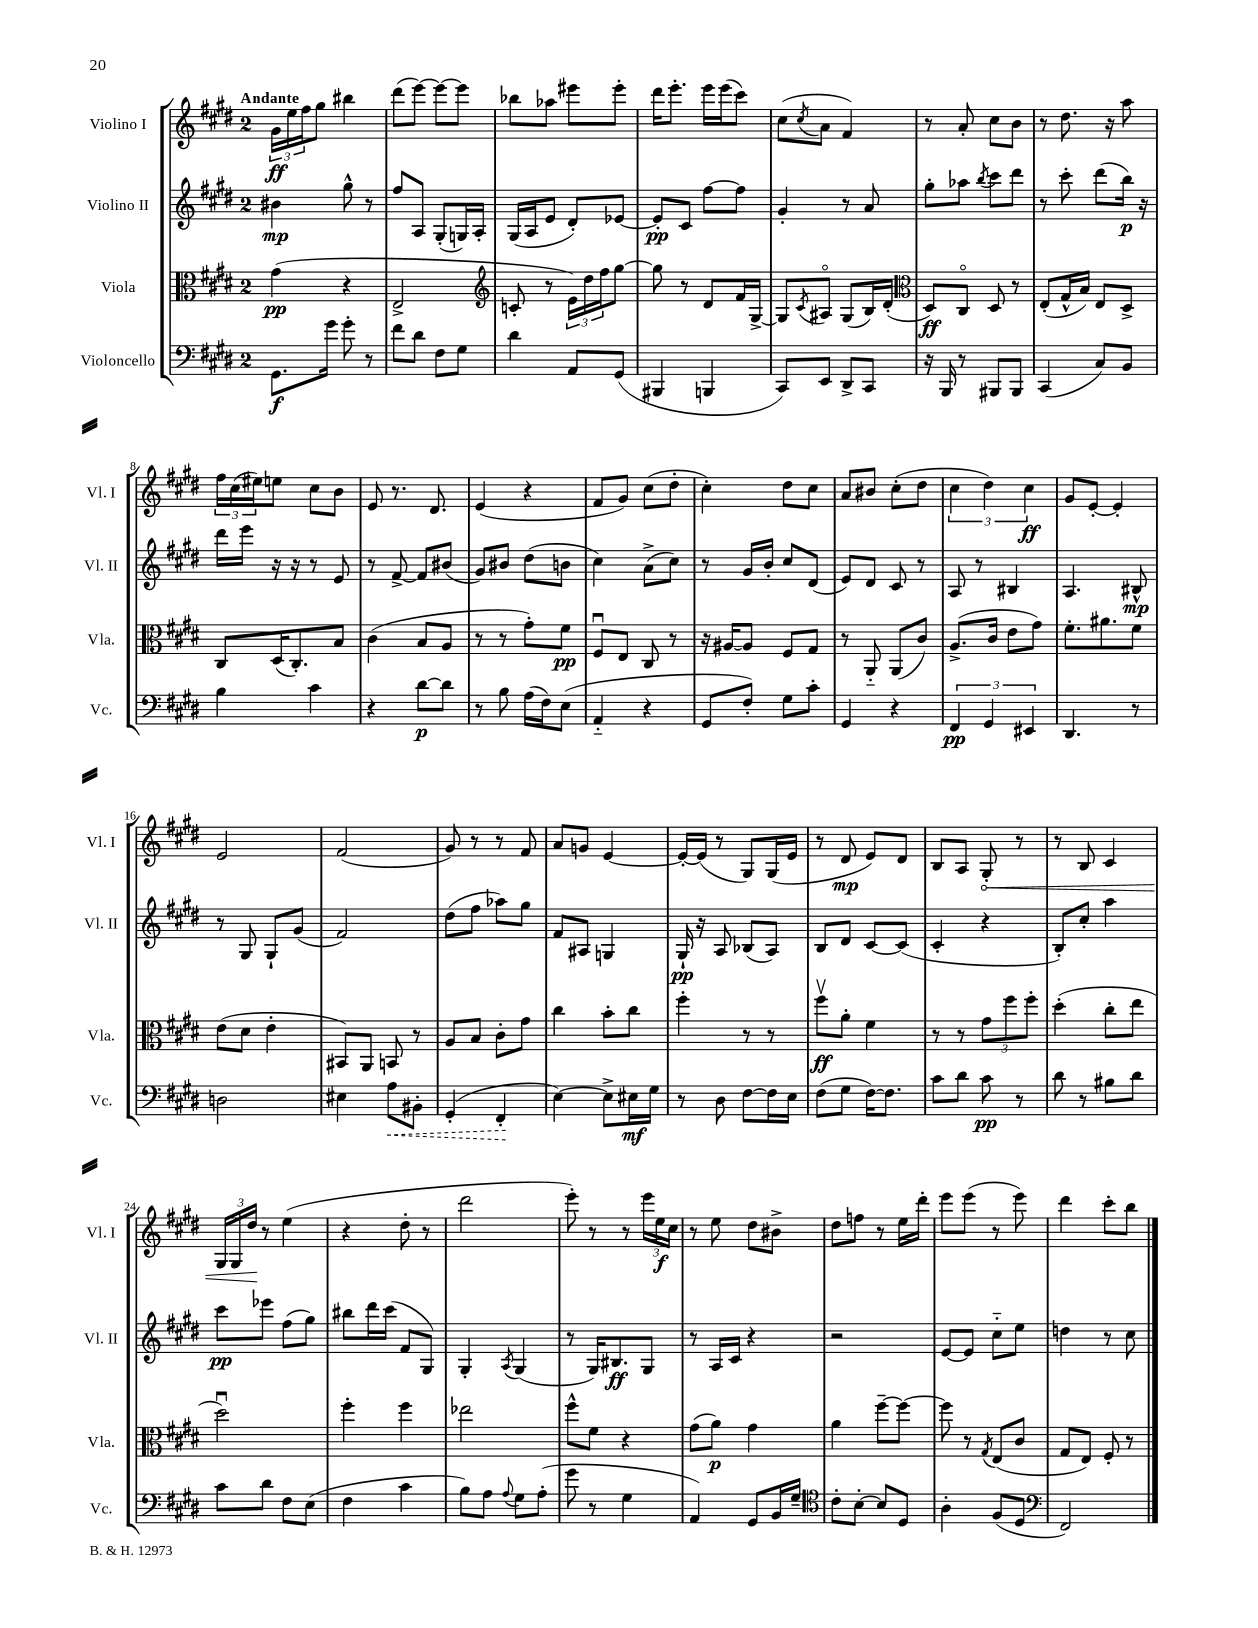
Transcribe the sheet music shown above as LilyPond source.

<<
\new StaffGroup <<
\new Staff = "s0" \with { instrumentName = "Violino I" shortInstrumentName = "Vl. I" } {
    \clef treble \key e \major \once \override Staff.TimeSignature.style = #'single-digit \time 2/4 \tempo "Andante"
    \tuplet 3/2 { gis'16\ff e''16 fis''16 } gis''8 bis''4 |
    dis'''8( e'''8~) e'''8~ e'''8 |
    bes''8 aes''8 eis'''8 eis'''8-. |
    dis'''16 e'''8.-. e'''16 e'''16( cis'''8) |
    cis''8( \acciaccatura { cis''8 } a'8 fis'4) |
    r8 a'8-. cis''8 b'8 |
    r8 dis''8. r16 a''8 |
    \tuplet 3/2 { fis''16 cis''16( eis''16) } e''8 cis''8 b'8 |
    e'8 r8. dis'8. |
    e'4( r4 |
    fis'8 gis'8) cis''8( dis''8-. |
    cis''4-.) dis''8 cis''8 |
    a'8 bis'8 cis''8-.( dis''8 |
    \tuplet 3/2 { cis''4 dis''4) cis''4\ff } |
    gis'8 e'8~-. e'4-. |
    e'2 |
    fis'2( |
    gis'8) r8 r8 fis'8 |
    a'8 g'8 e'4~ |
    e'16~-. e'16( r8 gis8) gis16( e'16 |
    r8 dis'8\mp e'8) dis'8 |
    b8 a8 \once \override Hairpin.circled-tip = ##t gis8-.\< r8 |
    r8 b8 cis'4 |
    \tuplet 3/2 { gis16 gis16 dis''16\! } r8 e''4( |
    r4 dis''8-. r8 |
    dis'''2 |
    e'''8-.) r8 r8 \tuplet 3/2 { e'''16 e''16\f cis''16 } |
    r8 e''8 dis''8 bis'8-> |
    dis''8 f''8 r8 e''16 dis'''16-. |
    e'''8 e'''8( r8 e'''8) |
    dis'''4 cis'''8-. b''8 \bar "|." |
}
\new Staff = "s1" \with { instrumentName = "Violino II" shortInstrumentName = "Vl. II" } {
    \clef treble \key e \major \once \override Staff.TimeSignature.style = #'single-digit \time 2/4
    bis'4\mp gis''8-^ r8 |
    fis''8 a8 gis8-.( g16) a16-. |
    gis16( a16 e'8 dis'8-.) ees'8~ |
    ees'8-.\pp cis'8 fis''8~ fis''8 |
    gis'4-. r8 a'8 |
    gis''8-. aes''8 \acciaccatura { b''8 } cis'''8 dis'''8 |
    r8 cis'''8-. dis'''8( b''16\p) r16 |
    dis'''16 e'''16 r16 r16 r8 e'8 |
    r8 fis'8~-> fis'8 bis'8( |
    gis'8) bis'8 dis''8( b'8 |
    cis''4) a'8->( cis''8) |
    r8 gis'16 b'16-. cis''8 dis'8( |
    e'8) dis'8 cis'8 r8 |
    a8 r8 bis4 |
    a4. bis8-^\mp |
    r8 gis8 gis8-! gis'8( |
    fis'2) |
    dis''8( fis''8 aes''8) gis''8 |
    fis'8 ais8 g4 |
    gis16-!\pp r16 a8 bes8( a8) |
    b8 dis'8 cis'8~ cis'8( |
    cis'4-. r4 |
    b8-.) cis''8-. a''4 |
    cis'''8\pp ees'''8 fis''8( gis''8) |
    bis''8 dis'''16 cis'''16( fis'8 gis8) |
    gis4-. \acciaccatura { a8 } gis4( |
    r8 gis16) bis8.\ff gis8 |
    r8 a16 cis'16 r4 |
    r2 |
    e'8~ e'8 cis''8-_ e''8 |
    d''4 r8 cis''8 \bar "|." |
}
\new Staff = "s2" \with { instrumentName = "Viola" shortInstrumentName = "Vla." } {
    \clef alto \key e \major \once \override Staff.TimeSignature.style = #'single-digit \time 2/4
    gis'4\pp( r4 |
    e2-> |
    \clef treble c'8-. r8 \tuplet 3/2 { e'16) dis''16 fis''16 } gis''8~ |
    gis''8 r8 dis'8 fis'16 gis16~-> |
    gis8 \acciaccatura { cis'8 } ais8\flageolet gis8( b16) dis'16-.( |
    \clef alto dis8\ff) cis8\flageolet dis8 r8 |
    e8-.( gis16-^ b16) e8 dis8-> |
    cis8 dis16( cis8.-.) b8 |
    cis'4( b8 a8 |
    r8 r8 gis'8-.) fis'8\pp |
    fis8\downbow e8 cis8 r8 |
    r16 ais16~ ais8 fis8 gis8 |
    r8 a,8-_ a,8( cis'8) |
    a8.->( cis'16 e'8 gis'8) |
    fis'8.-. ais'8. fis'8 |
    e'8( dis'8 e'4-. |
    bis,8) a,8 b,8 r8 |
    a8 b8 cis'8-. gis'8 |
    cis''4 b'8-. cis''8 |
    fis''4-. r8 r8 |
    fis''8\upbow\ff a'8-. fis'4 |
    r8 r8 \tuplet 3/2 { gis'8 fis''8 fis''8-. } |
    dis''4-.( cis''8-. e''8 |
    dis''2\downbow) |
    fis''4-. fis''4 |
    ees''2 |
    fis''8-^ fis'8 r4 |
    gis'8( a'8\p) gis'4 |
    a'4 fis''8~-- fis''8~ |
    fis''8 r8 \acciaccatura { gis8 } e8( cis'8 |
    gis8 e8) fis8-. r8 \bar "|." |
}
\new Staff = "s3" \with { instrumentName = "Violoncello" shortInstrumentName = "Vc." } {
    \clef bass \key e \major \once \override Staff.TimeSignature.style = #'single-digit \time 2/4
    gis,8.\f gis'16 gis'8-. r8 |
    fis'8 dis'8 fis8 gis8 |
    dis'4 a,8 gis,8( |
    bis,,4 b,,4 |
    cis,8) e,8 dis,8-> cis,8 |
    r16 b,,16 r8 bis,,8 bis,,8 |
    cis,4( cis8) b,8 |
    b4 cis'4 |
    r4 dis'8~\p dis'8 |
    r8 b8 a16( fis16) e8( |
    a,4-_ r4 |
    gis,8 fis8-.) gis8 cis'8-. |
    gis,4 r4 |
    \tuplet 3/2 { fis,4\pp gis,4 eis,4 } |
    dis,4. r8 |
    d2 |
    eis4 \once \override Hairpin.style = #'dashed-line a8\< bis,8-. |
    gis,4-.( fis,4-.\! |
    e4~) e8-> eis16\mf gis16 |
    r8 dis8 fis8~ fis16 e16 |
    fis8( gis8 fis16~) fis8. |
    cis'8 dis'8 cis'8\pp r8 |
    dis'8 r8 bis8 dis'8 |
    cis'8 dis'8 fis8 e8( |
    fis4 cis'4 |
    b8) a8 \appoggiatura { a8 } gis8 a8-.( |
    gis'8 r8 gis4 |
    a,4) gis,8 b,16 gis16-- |
    \clef tenor cis'8-. b8~-. b8 dis8 |
    a4-. fis8( dis8 |
    \clef bass fis,2) \bar "|." |
}
>>
>>
